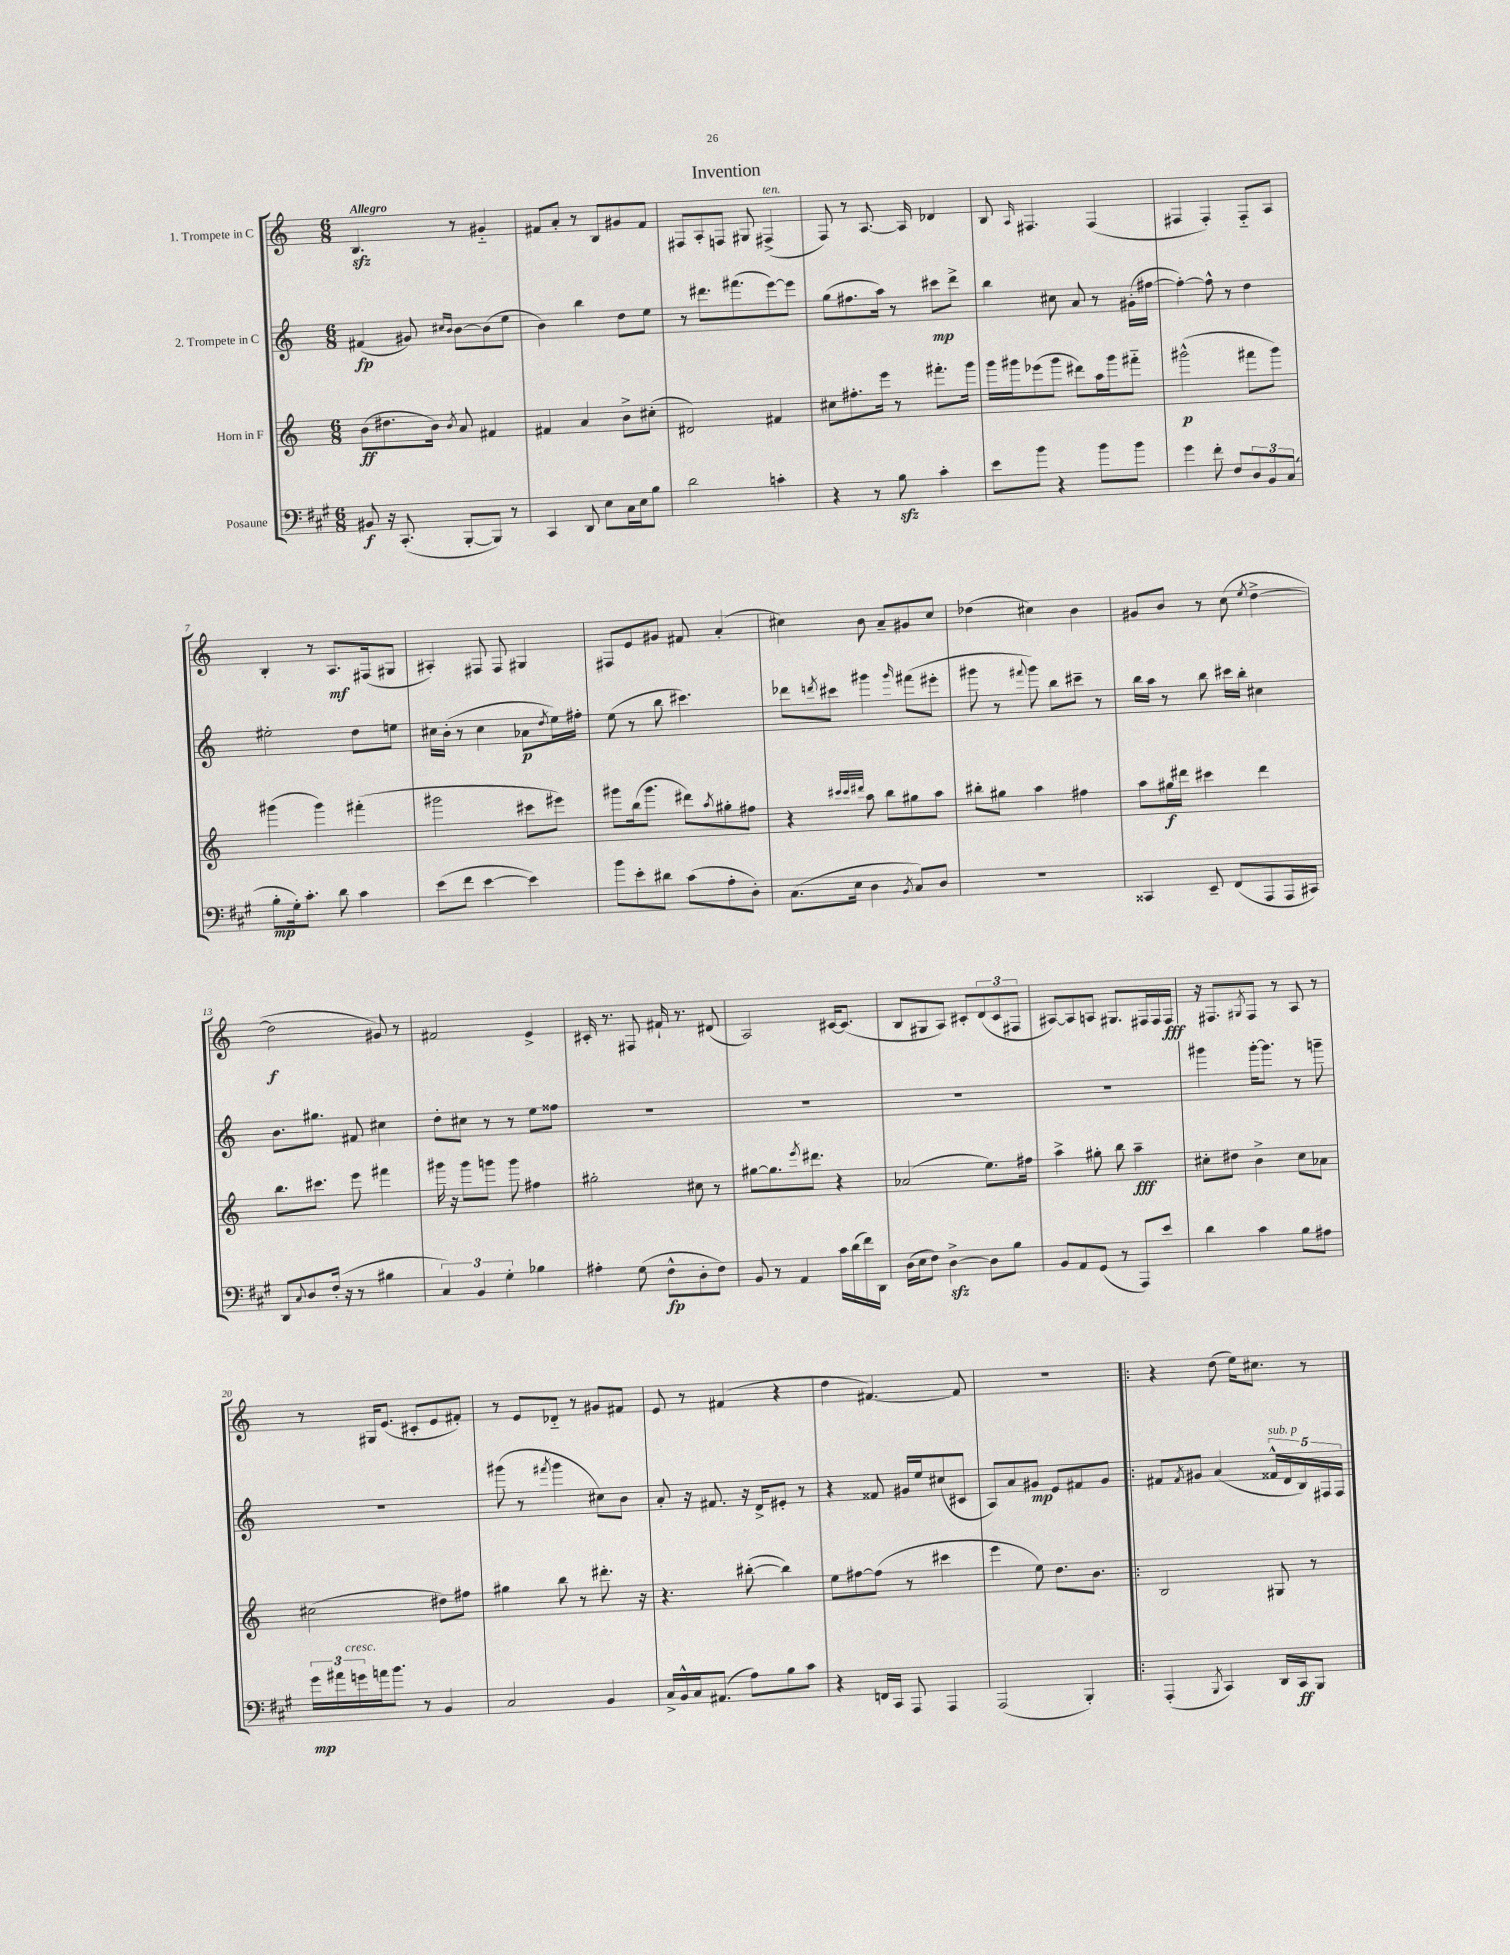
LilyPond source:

\header { title = "Invention" }
<<
\new StaffGroup <<
\new Staff = "s0" \with { instrumentName = "1. Trompete in C" } {
    \clef treble \key c \major \numericTimeSignature \time 6/8 \tempo "Allegro"
    b4.\sfz r8 gis'4-_ |
    fis'8 a'8-. r8 b8 gis'8 fis'8 |
    fis8 a8-. f8 gis8 fis4->^\markup { \italic "ten." }( |
    f8) r8 a8.~ a16 des'4 |
    b8 \grace { a16 } fis4. fis4( |
    fis4 fis4-.) fis8-_ a8 |
    b4-. r8 a8.\mf fis16( gis8 |
    ais4-.) fis8 fis8 gis4 |
    fis8 e'8 gis'8 fis'8 a'4-.( |
    cis''4) b'8 a'8-- gis'8 cis''8 |
    des''4( cis''4) b'4 |
    gis'8 b'8 r8 c''8( \acciaccatura { e''8 } d''4~-> |
    d''2\f gis'8) r8 |
    fis'2 e'4-> |
    cis'16-. r8. fis8 fis'16-! r8. dis'8( |
    a2) cis'16~ cis'8.( |
    b8 gis8 a8) cis'8-. \tuplet 3/2 { d'8( cis'8 fis8 } |
    ais8~) ais8 a8 gis8. fis16 fis16 fis16\fff |
    r16 fis8. \acciaccatura { gis8 } fis8 r8 a8 r8 |
    r8 gis16 e'8.( cis'8-. e'8 fis'8-.) |
    r8 e'8 des'8-_ r8 gis'8 fis'8 |
    e'8 r8 fis'4( r4 |
    d''4 fis'4.~) fis'8 |
    R2. |
    \bar ".|:" r4 d''8( e''16) cis''8. r8 \bar "|." |
}
\new Staff = "s1" \with { instrumentName = "2. Trompete in C" } {
    \clef treble \key c \major \numericTimeSignature \time 6/8
    fis'4\fp( gis'8) \grace { cis''16 b'16 } b'8~ b'8( e''8 |
    b'4) b''4 d''8 e''8 |
    r8 dis'''8. fis'''8.( e'''8~) e'''8 |
    g''8( fis''8. a''16) r8 cis'''8\mp d'''8-> |
    b''4 cis''8 a'8 r8 gis'16-.( fis''16~ |
    fis''4~-.) fis''8-^ r8 d''4 |
    eis''2-. d''8 e''8 |
    cis''16 b'16-.( r8 cis''4 aes'8\p \acciaccatura { d''8 } e''16) fis''16-. |
    e''8( r8 b''8 cis'''4.) |
    des'''8 \acciaccatura { d'''8 } cis'''8 gis'''4 \grace { gis'''16 } fis'''8( eis'''8-. |
    gis'''8 r8 \appoggiatura { fis'''8 } gis'''8) b''8 cis'''8-- r8 |
    b''16 a''16 r8 b''8 cis'''16 b''16-. cis''4 |
    b'8. gis''8. fis'8 cis''4 |
    d''8-. cis''8 r8 r8 e''8 fisis''8 |
    R2. |
    R2. |
    R2. |
    R2. |
    gis'''4 gis'''16~-. gis'''8. r8 g'''8-- |
    R2. |
    gis'''8( r8 \acciaccatura { fis'''8 } gis'''4 cis''8) b'8 |
    a'8-. r16 fis'8. r16 d'16-> eis'8-. r8 |
    r4 fisis'8 gis'16 e''16 cis''8( cis'8 |
    a8) a'8 gis'8\mp e'8 fis'8 gis'8 |
    \bar ".|:" fis'8 \acciaccatura { fis'8 } gis'8 a'4( \tuplet 5/4 { fisis'16-^^\markup { \italic "sub. p" } d'16 b16) fis16 fis16 } \bar "|." |
}
\new Staff = "s2" \with { instrumentName = "Horn in F" } {
    \clef treble \key c \major \numericTimeSignature \time 6/8
    b'8\ff( dis''8. b'16) \acciaccatura { b'8 } a'8 fis'4 |
    fis'4 a'4 b'8-> cis''8-.( |
    dis'2) fis'4 |
    cis''8 fis''8.-. e'''16 r8 fis'''8.-. g'''16 |
    g'''16 gis'''16 ees'''8( gis'''8 dis'''8) a''16 gis'''16 fis'''8-_ |
    gis'''2-^\p( fis'''8 gis'''8) |
    gis'''4( gis'''4) fis'''4-.( |
    gis'''2 cis'''8 eis'''8) |
    gis'''8 b''16( gis'''8. dis'''8) \acciaccatura { a''8 } gis''8-. fis''8 |
    r4 \grace { cis'''32 cis'''32 dis'''32 } a''8 b''8 gis''8 a''8 |
    bis''8-. gis''8 a''4 fis''4 |
    a''8 gis''16\f dis'''16 cis'''4 dis'''4 |
    b''8. cis'''8. e'''8 fis'''4 |
    gis'''16 r16 gis'''8 g'''8 g'''8 fis''4 |
    gis''2-. cis''8 r8 |
    gis''8~ gis''8. \acciaccatura { e'''8 } dis'''8. r4 |
    aes'2( e''8.) fis''16 |
    a''4-> gis''8-. b''8 a''4--\fff |
    cis''8-. dis''8 b'4-> cis''8 aes'8 |
    cis''2( dis''8) fis''8 |
    gis''4 b''8 r8 dis'''8.-. r16 |
    r4. bis''8~-.( bis''4) |
    e''8 fis''8~ fis''8( r8 cis'''4 |
    e'''4 e''8) d''8. b'8. |
    \bar ".|:" b2 gis8 r8 \bar "|." |
}
\new Staff = "s3" \with { instrumentName = "Posaune" } {
    \clef bass \key a \major \numericTimeSignature \time 6/8
    bis,8\f r16 cis,8.-.( b,,8~-. b,,8) r8 |
    cis,4 d,8 e8 cis16 e16 b8 |
    d'2 c'4-. |
    r4 r8 b8\sfz cis'4-. |
    e'8 b'8 r4 b'8 b'8 |
    gis'4 fis'8-. fis8 \tuplet 3/2 { d8 b,8 cis8( } |
    b8-.\mp gis16-.) cis'8.-. d'8 cis'4 |
    e'8( fis'8 e'4~ e'4) |
    b'8 e'8-. dis'8 cis'8( a8-. d8-.) |
    cis8.( e16 d4 \acciaccatura { b,8 } cis8) d8 |
    R2. |
    cisis,4 e,8-- fis,8( a,,8 a,,16 cis,16) |
    d,8 \appoggiatura { cis8 } d8 fis16-.( r16 r8 bis4 |
    \tuplet 3/2 { cis4) b,4 gis4-. } bes4 |
    ais4-. gis8( fis8-^\fp d8-. fis8) |
    b,8 r8 a,4 cis'16 d'16( fis'16) d,16 |
    d16( e16 fis8) d4~->\sfz d8 b8 |
    b,8 a,8 gis,8( r8 a,,8) e'8 |
    d'4 cis'4 b8 ais8 |
    \tuplet 3/2 { gis'16\mp ais'16 g'16^\markup { \italic "cresc." } } a'16 b'8. r8 b,4 |
    cis2 b,4 |
    cis16-> b,16-^ cis16 ais,8.( a8) b8 cis'8 |
    r4 f,16 cis,16 a,,8 a,,4 |
    a,,2( b,,4-.) |
    \bar ".|:" a,,4-.( \acciaccatura { b,,8 } cis,4) d,16 cis,16\ff b,,8 \bar "|." |
}
>>
>>
